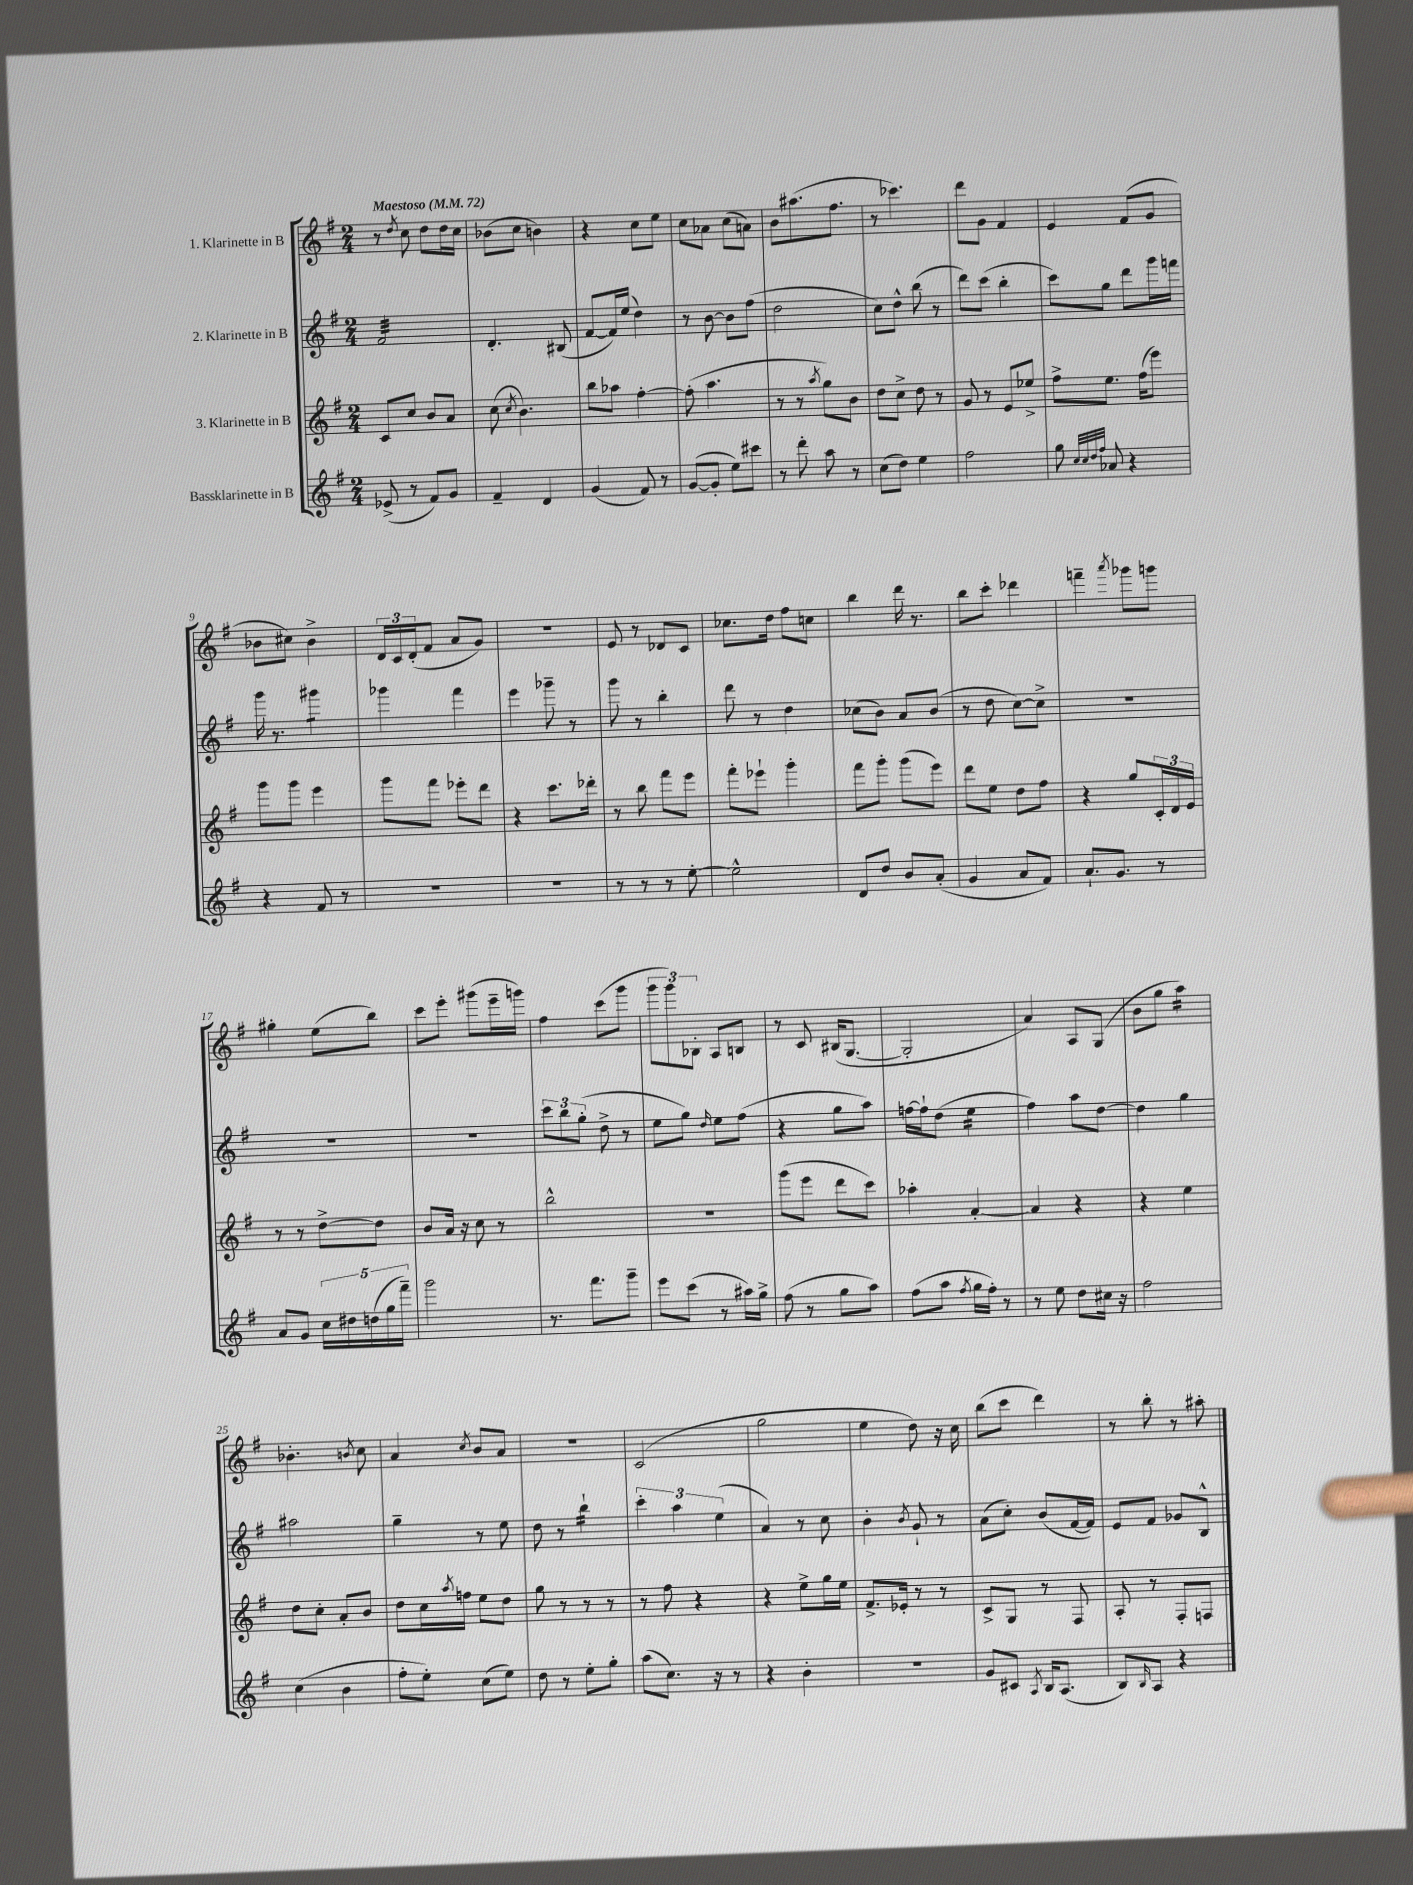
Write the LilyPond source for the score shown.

<<
\new StaffGroup <<
\new Staff = "s0" \with { instrumentName = "1. Klarinette in B" } {
    \clef treble \key g \major \numericTimeSignature \time 2/4 \tempo "Maestoso" 4 = 72
    r8 \acciaccatura { d''8 } c''8 d''8 d''16 c''16 |
    bes'8( c''8 b'4) |
    r4 c''8 e''8 |
    c''8 aes'8 c''8( a'8) |
    b'8 ais''8.( fis''8. |
    r8 ces'''4.) |
    d'''8 g'8 fis'4 |
    e'4 fis'8( g'8 |
    bes'8 cis''8) bes'4-> |
    \tuplet 3/2 { d'16 c'16 d'16-.( } fis'8 a'8 g'8) |
    R2 |
    e'8 r8 des'8 c'8 |
    ces''8. d''16 fis''8 c''8 |
    b''4 d'''16 r8. |
    b''8 c'''8-. des'''4 |
    f'''4-- \acciaccatura { a'''8 } ges'''8 g'''8 |
    gis''4-. e''8( b''8) |
    c'''8 e'''8-. gis'''8( e'''16-- g'''16) |
    fis''4 c'''8( g'''8 |
    \tuplet 3/2 { g'''8 g'''8) bes8-. } a8 b8 |
    r8 c'8 bis16( g8.~ |
    g2-. |
    a'4) a8 g8( |
    b'8 g''8 a''4:16) |
    bes'4.-. \acciaccatura { b'8 } c''8 |
    a'4 \acciaccatura { c''8 } b'8 a'8 |
    r2 |
    c'2( |
    g''2 |
    e''4 d''8) r16 c''16 |
    b''8( c'''8 d'''4) |
    r8 b''8-. r8 ais''8-. \bar "|." |
}
\new Staff = "s1" \with { instrumentName = "2. Klarinette in B" } {
    \clef treble \key g \major \numericTimeSignature \time 2/4
    fis'2:32 |
    d'4.-. bis8( |
    fis'8~ fis'16) e''16( d''4) |
    r8 b'8~ b'8 fis''8( |
    d''2 |
    c''8) d''8-^ b''8( r8 |
    d'''8) c'''8( b''4-. |
    c'''8) g''8 d'''8 g'''16 f'''16 |
    g'''16 r8. gis'''4:8 |
    ges'''4 fis'''4 |
    e'''4 ges'''8-- r8 |
    g'''8 r8 b''4-. |
    d'''8 r8 d''4 |
    ces''8( b'8) a'8 b'8( |
    r8 d''8 c''8~) c''8-> |
    R2 |
    R2 |
    R2 |
    \tuplet 3/2 { c'''8 b''8 g''8-.( } d''8-> r8 |
    e''8 g''8) \grace { d''16 } e''8 fis''8( |
    r4 g''8 a''8) |
    f''16~ f''16-! d''8( e''4:16 |
    fis''4) a''8 d''8~ |
    d''4 g''4 |
    ais''2 |
    g''4-- r8 e''8 |
    d''8 r8 b''4:16-! |
    \tuplet 3/2 { c'''4-. a''4 e''4( } |
    a'4) r8 c''8 |
    b'4-. \acciaccatura { b'8 } g'8-! r8 |
    a'8( c''8-.) b'8( fis'16~ fis'16) |
    e'8 fis'8 ges'8 b8-^ \bar "|." |
}
\new Staff = "s2" \with { instrumentName = "3. Klarinette in B" } {
    \clef treble \key g \major \numericTimeSignature \time 2/4
    c'8 c''8 b'8 a'8 |
    c''8( \acciaccatura { c''8 } b'4.) |
    b''8 aes''8 fis''4~-. |
    fis''8-.( a''4. |
    r8 r8 \acciaccatura { a''8 } g''8) b'8 |
    d''8 c''8-> d''8 r8 |
    g'8 r8 e'8 ees''8-> |
    fis''8-> e''8. fis''16( e'''8) |
    g'''8 g'''8 e'''4 |
    g'''8 fis'''8 ees'''8-. d'''8 |
    r4 c'''8. des'''16-. |
    r8 b''8 fis'''8 e'''8 |
    fis'''8-. ees'''8-! g'''4-. |
    fis'''8 g'''8-. g'''8( e'''8) |
    d'''8 e''8 d''8 fis''8 |
    r4 g''8 \tuplet 3/2 { c'16-. d'16 e'16 } |
    r8 r8 d''8~-> d''8 |
    b'8 a'16 r16 c''8 r8 |
    b''2-^ |
    R2 |
    g'''8( e'''8 d'''8 c'''8) |
    aes''4-. a'4~-. |
    a'4 r4 |
    r4 e''4 |
    d''8 c''8-. a'8-. b'8 |
    d''8 c''16 \acciaccatura { a''8 } f''16 e''8 d''8 |
    g''8 r8 r8 r8 |
    r8 fis''8 r4 |
    r4 e''8-> g''16 e''16 |
    fis'8.-> ees'16-. r8 r8 |
    c'8-> g8 r8 fis8 |
    a8-. r8 fis8-. f8 \bar "|." |
}
\new Staff = "s3" \with { instrumentName = "Bassklarinette in B" } {
    \clef treble \key g \major \numericTimeSignature \time 2/4
    ees'8->( r8 fis'8) g'8 |
    fis'4-- d'4 |
    g'4( fis'8) r8 |
    g'8~( g'8-. e''8) cis'''8 |
    r8 d'''8-. a''8 r8 |
    c''8( d''8) e''4 |
    fis''2 |
    g''8 \grace { c''32 c''32 d''32 fis''32 } aes'8 r4 |
    r4 fis'8 r8 |
    R2 |
    R2 |
    r8 r8 r8 e''8~-. |
    e''2-^ |
    d'8 d''8 b'8 a'8-.( |
    g'4 a'8 fis'8) |
    a'8.-! g'8. r8 |
    a'8 g'8 \tuplet 5/4 { c''16 dis''16 d''16( g''16 fis'''16--) } |
    g'''2 |
    r8. fis'''8. g'''8-- |
    e'''8 c'''8( r8 ais''16) g''16-> |
    fis''8( r8 g''8 a''8) |
    fis''8( a''8 \acciaccatura { fis''8 } g''16 fis''16-.) r8 |
    r8 e''8 d''8 cis''16 r16 |
    fis''2 |
    c''4( b'4 |
    fis''8-. e''8-.) c''8( e''8) |
    d''8 r8 e''8-. g''8-. |
    a''8( c''8.) r16 r8 |
    r4 b'4-. |
    R2 |
    g'8 cis'8 \acciaccatura { a8 } b16 a8.( |
    b8) \grace { b16 } a8 r4 \bar "|." |
}
>>
>>
